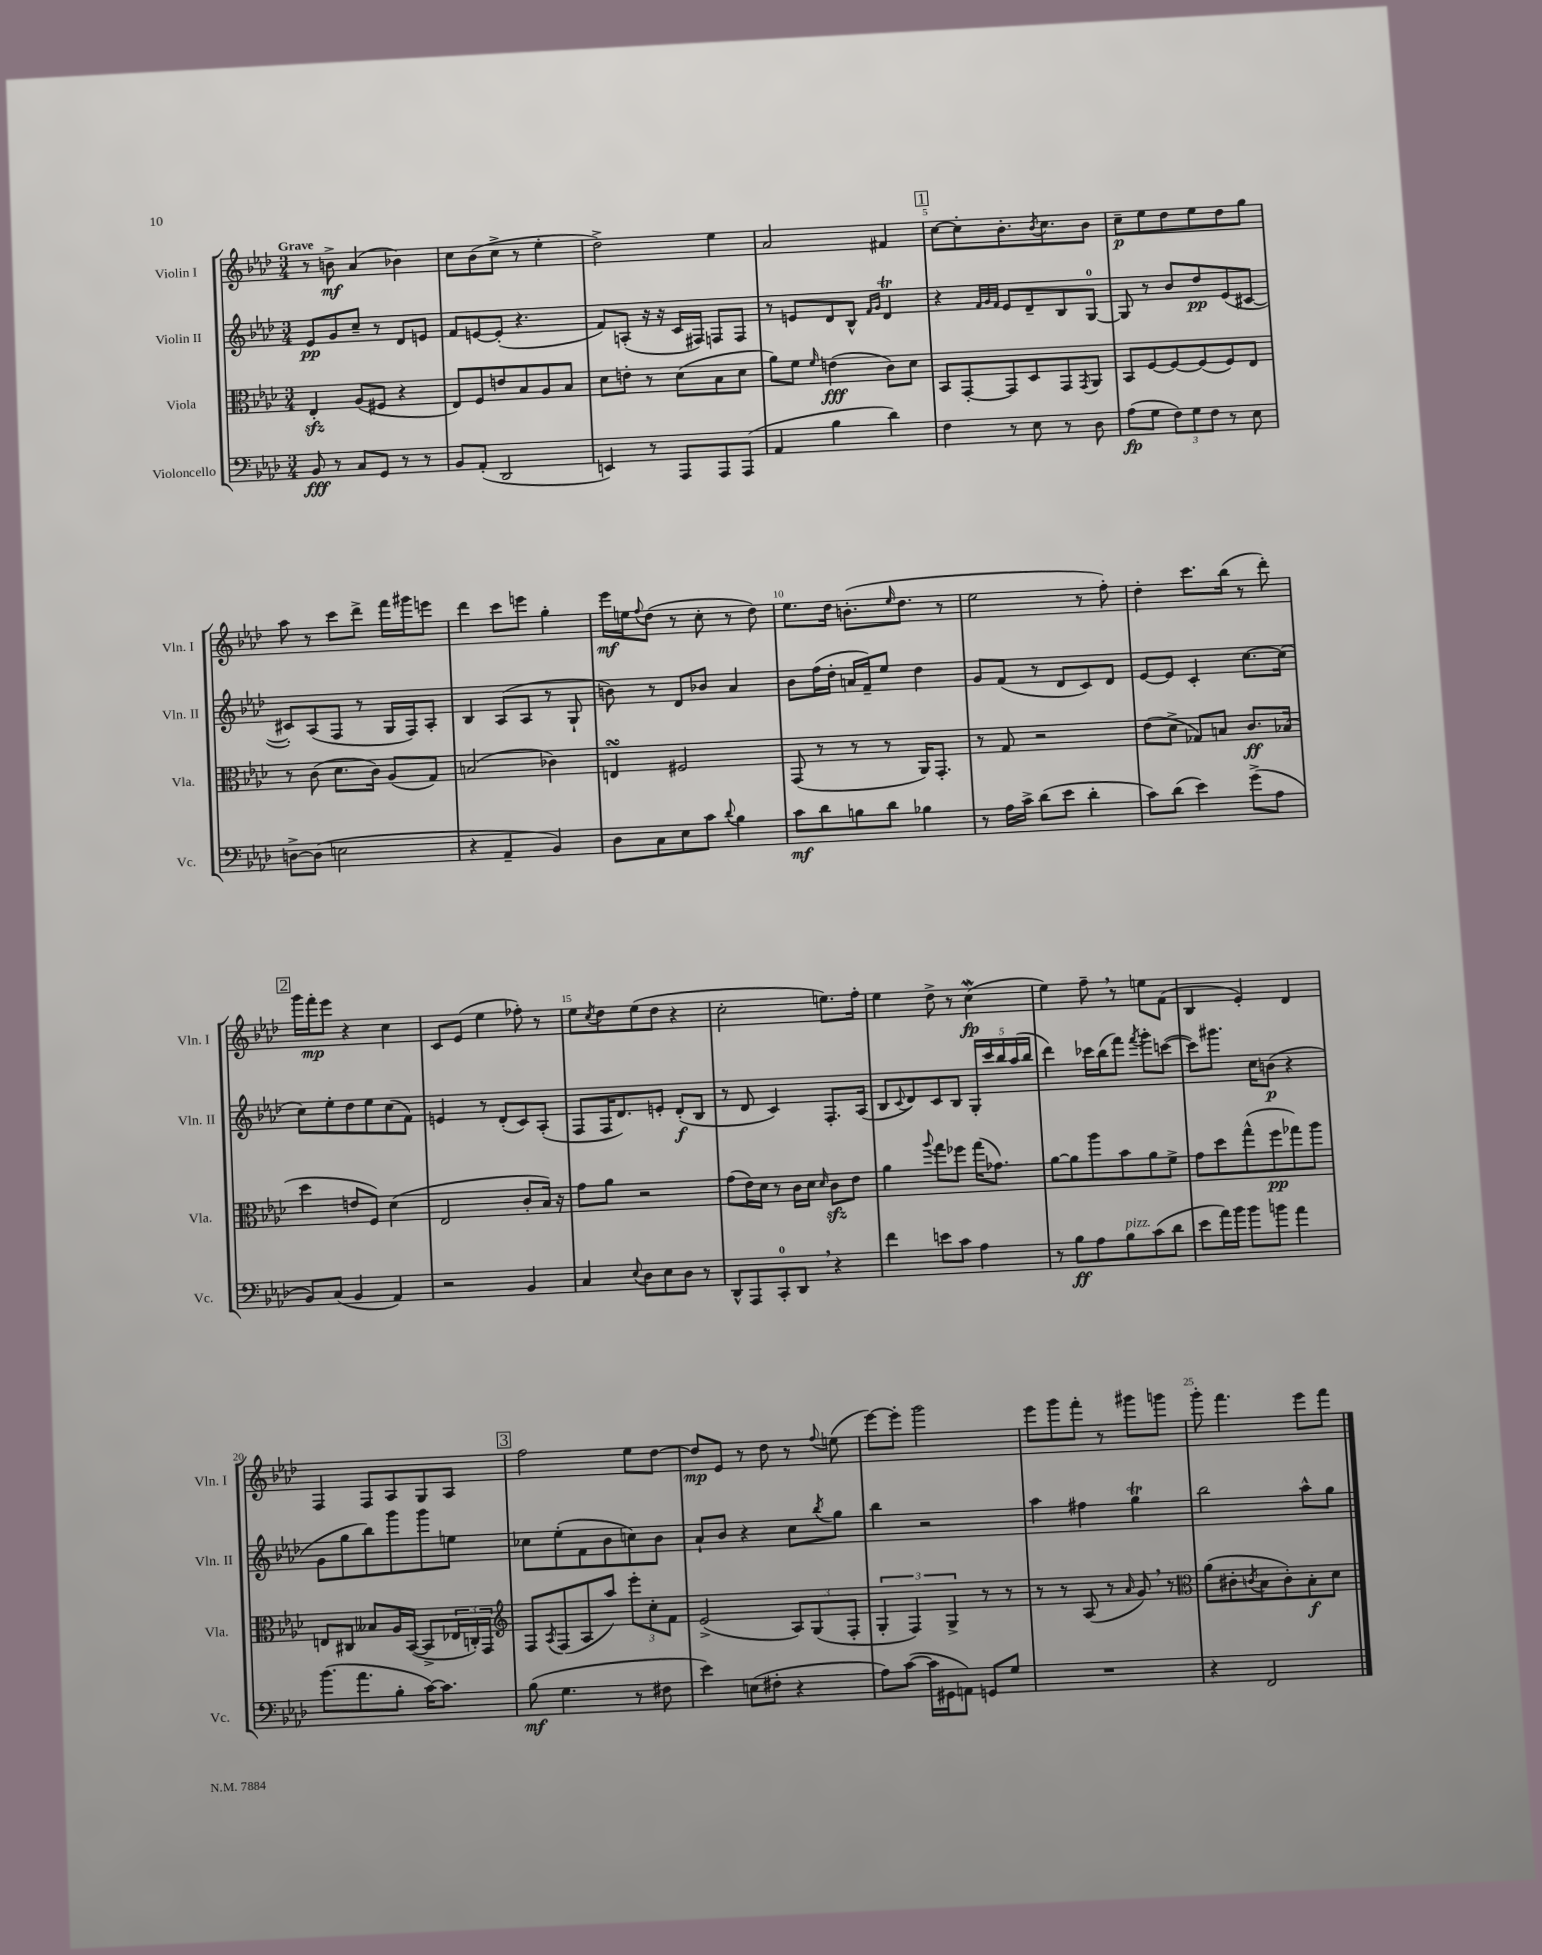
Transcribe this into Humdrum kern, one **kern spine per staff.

**kern	**kern	**kern	**kern
*staff4	*staff3	*staff2	*staff1
*clefF4	*clefC3	*clefG2	*clefG2
*k[b-e-a-d-]	*k[b-e-a-d-]	*k[b-e-a-d-]	*k[b-e-a-d-]
*M3/4	*M3/4	*M3/4	*M3/4
8BB-	4E-'	8e-	8r
8r	.	8g	8b^
8C	(8A-	8cc~	(4a-
8GG	8F#	8r	.
8r	4r	8d-	4b-)
8r	.	8e	.
=	=	=	=
8BB-	8E-)	8f	8cc
(8AA-'	8F	[8e	(8b-
2DD-	8e	(8e']	8cc^
.	8B-	4.r	8r
.	8A-	.	4ee-'
.	8B-	.	.
=	=	=	=
4EE)	8d-	8f)	2dd-^)
.	8e'	(8A'	.
8r	8r	16r	.
.	.	16r	.
8AAA-	(8d-	16c	.
.	.	16F#)	.
8AAA-	8B-	8F	4ee-
(8AAA-	8d-	8F	.
=	=	=	=
4AA-	8a-)	8r	2a-
.	8f	8e	.
.	16qqf	.	.
4B-	(4e	8d-	.
.	.	8B-^^	.
.	.	16qqf	.
.	.	16qqg	.
4d-)	8c)	4d-	4f#
.	8d-	.	.
=	=	=	=
4F	8BB-	4r	[8cc
.	[8GG'	.	8cc']
.	.	32qqf	.
.	.	32qqg	.
.	.	32qqf	.
8r	8GG]	8e-	8.b-'
8E-	8D-	8d-~	.
.	.	.	8qb-
.	.	.	8.cc
8r	8GG	8B-	.
.	8qGG	.	.
8D-	8AA-	[8G	8b-
=	=	=	=
(8A-	8BB-	8G]	8cc~
8G	[8F	8r	8ee-
12F)	8F_	8b-	8dd-
12G	.	.	.
.	(8F]	8dd-	8ee-
12F	.	.	.
8r	8F)	(8e-	8dd-
8E-	8E-	[8c#	8gg
=	=	=	=
[8D^	8r	8c#'])	8aa-
(8D]	(8c	(8A-	8r
2E	8.d-	8F	8ccc
.	.	8r	8ddd-^
.	16c)	.	.
.	(8A-	16G	16fff
.	.	16F)	16ggg#
.	8G)	8A-'	8eee
=	=	=	=
4r	(2B	4B-	4ddd-
4AA-~	.	(8A-	8ccc
.	.	8A-	8eee
4BB-)	4c-)	8r	4gg'
.	.	8G`	.
=	=	=	=
8D-	4E	8b)	16eee-
.	.	.	16ee
.	.	.	8qqff
8C	.	8r	(8dd-
8E-	2F#	8d-	8r
8c	.	8b-	8cc'
8qqd-	.	.	.
4B-	.	4a-	8r
.	.	.	8dd-)
=	=	=	=
8c	(8GG	8b-	8.ee-
8d-	8r	(16ff	.
.	.	16dd-'	16dd-
8B	8r	16a	(8.b'
.	.	16f~)	.
8d-	8r	8ee-	.
.	.	.	16qqee-
.	.	.	8.dd-
4B-	16AA-)	4dd-	.
.	8.GG'	.	.
.	.	.	8r
=	=	=	=
8r	8r	8g	2ee-
16A-	8G	(8f	.
16c^	.	.	.
(8d-	2r	8r	.
8e-	.	8d-	.
4d-'	.	8c)	8r
.	.	8d-	8ff')
=	=	=	=
8c)	(8e-	[8e-	4dd-'
(8d-	8d-^	8e-]	.
4e-)	8G-)	4c'	8.ccc
.	8B	.	.
.	.	.	(16bb-
(8g^	8.c	[8.cc	8r
8A-	.	.	8ddd-')
.	(16B-	(16cc]	.
=	=	=	=
8BB-)	4dd-	8cc)	16ggg
.	.	.	16fff'
(8C	.	8ee-'	8eee-
4BB-	8e	8dd-	4r
.	8F)	8ee-	.
4AA-)	(4d-	(8cc	4cc
.	.	8f)	.
=	=	=	=
2r	2E-	4e	8c
.	.	.	(8e-
.	.	8r	4ee-
.	.	(8d-'	.
4BB-	8c'	8c)	8ff-')
.	16B-)	(8A-'	8r
.	16r	.	.
=	=	=	=
4C	8g	8F	8ee-
.	.	.	8qcc
.	8a-	16F	8dd-
.	.	8.d-)	.
8qqE-	.	.	.
8D-	2r	.	(8ee-
8E-	.	8e'	8dd-
8D-	.	(8d-'	4r
8r	.	8B-	.
=	=	=	=
8DD-^^	(8g	8r	2cc'
8AAA-	16e-)	8d-	.
.	16d-	.	.
8CC'	8r	4c)	.
8DD-	16c	.	.
.	16d-	.	.
.	16qqd-	.	.
4r	8c	8.F'	8.ee)
.	8e-	.	.
.	.	(16A-	16ff'
=	=	=	=
4f	4a-	8B-	4ee-
.	.	8qqc	.
.	.	8d-)	.
.	8qqaa-	.	.
8e	8gg	8c	8dd-^
8c	8ff-	8B-	8r
4A-	(16gg	20G'	(4cc
.	.	20ccc	.
.	8.g-)	.	.
.	.	20bb-	.
.	.	(20aa-	.
.	.	20bb-	.
=	=	=	=
8r	[8a-	4ddd-)	4ee-)
8B-	8a-]	.	.
8A-	8aa-	16ccc-	8ff~
.	.	(16bb-	.
8B-	8b-	8fff)	8r
.	.	8qfff	.
(8c	8a-	8ggg'	8ee
8d-	8f^	([8ccc	(8f
=	=	=	=
8e-	8g	8ccc])	4B-
16a-)	8dd-	8.ggg#	.
16b-	.	.	.
8b-	(8gg^^	.	4e-')
.	.	16cc	.
8b	8ff	(8b	.
4a-	8gg-)	4r	4d-
.	8aa-	.	.
=	=	=	=
(8.b-	8E	8g	4F
.	8C#	8gg	.
8.a-	.	.	.
.	8B--	8bb-)	8F
8B-'	16A-	8ggg	8A-
.	([16BB-	.	.
[16c)	8BB-^]	8ggg	8G
8.c]	.	.	.
.	24E-	8ee	8A-
.	24C')	.	.
.	24GG	.	.
=	=	=	=
*	*clefG2	*	*
(8B-	8F	8cc-	2ff
.	8qA-	.	.
4.G	(8F	(8ee-'	.
.	8A-	8f	.
.	8aa-)	8b-	.
8r	12eee-'	8cc)	8ee-
.	12cc'	.	.
8F#	.	8b-	[8dd-
.	12f	.	.
=	=	=	=
4e-)	(2e-^	8a-`	8dd-]
.	.	8b-	8e-
(8E	.	4r	8r
8F#'	.	.	8dd-
4r	12A-)	8cc	8r
.	(12G	.	.
.	.	8qbb-	8qqff
.	.	8gg	(8ee
.	12F'	.	.
=	=	=	=
8A-)	6G'	4bb-	[8eee-)
([8c	.	.	8eee-']
.	6F)	.	.
16c]	.	2r	2ggg
16GG#	.	.	.
.	6G^	.	.
8AA)	.	.	.
8GG	8r	.	.
8G	8r	.	.
=	=	=	=
2.r	8r	4aa-	8eee-
.	8r	.	8ggg
.	(8A-	4ff#	8fff'
.	8r	.	8r
.	16qqa-	.	.
.	8g)	4gg	8ggg#
.	8r	.	8ggg
=	=	=	=
*	*clefC3	*	*
4r	(8a-	2bb-	8ggg'
.	8c#'	.	4.fff
.	8qc	.	.
2FF	8B-	.	.
.	8c')	.	.
.	8B-'	8aa-^^	8eee-
.	8d-	8gg	8fff
==	==	==	==
*-	*-	*-	*-
